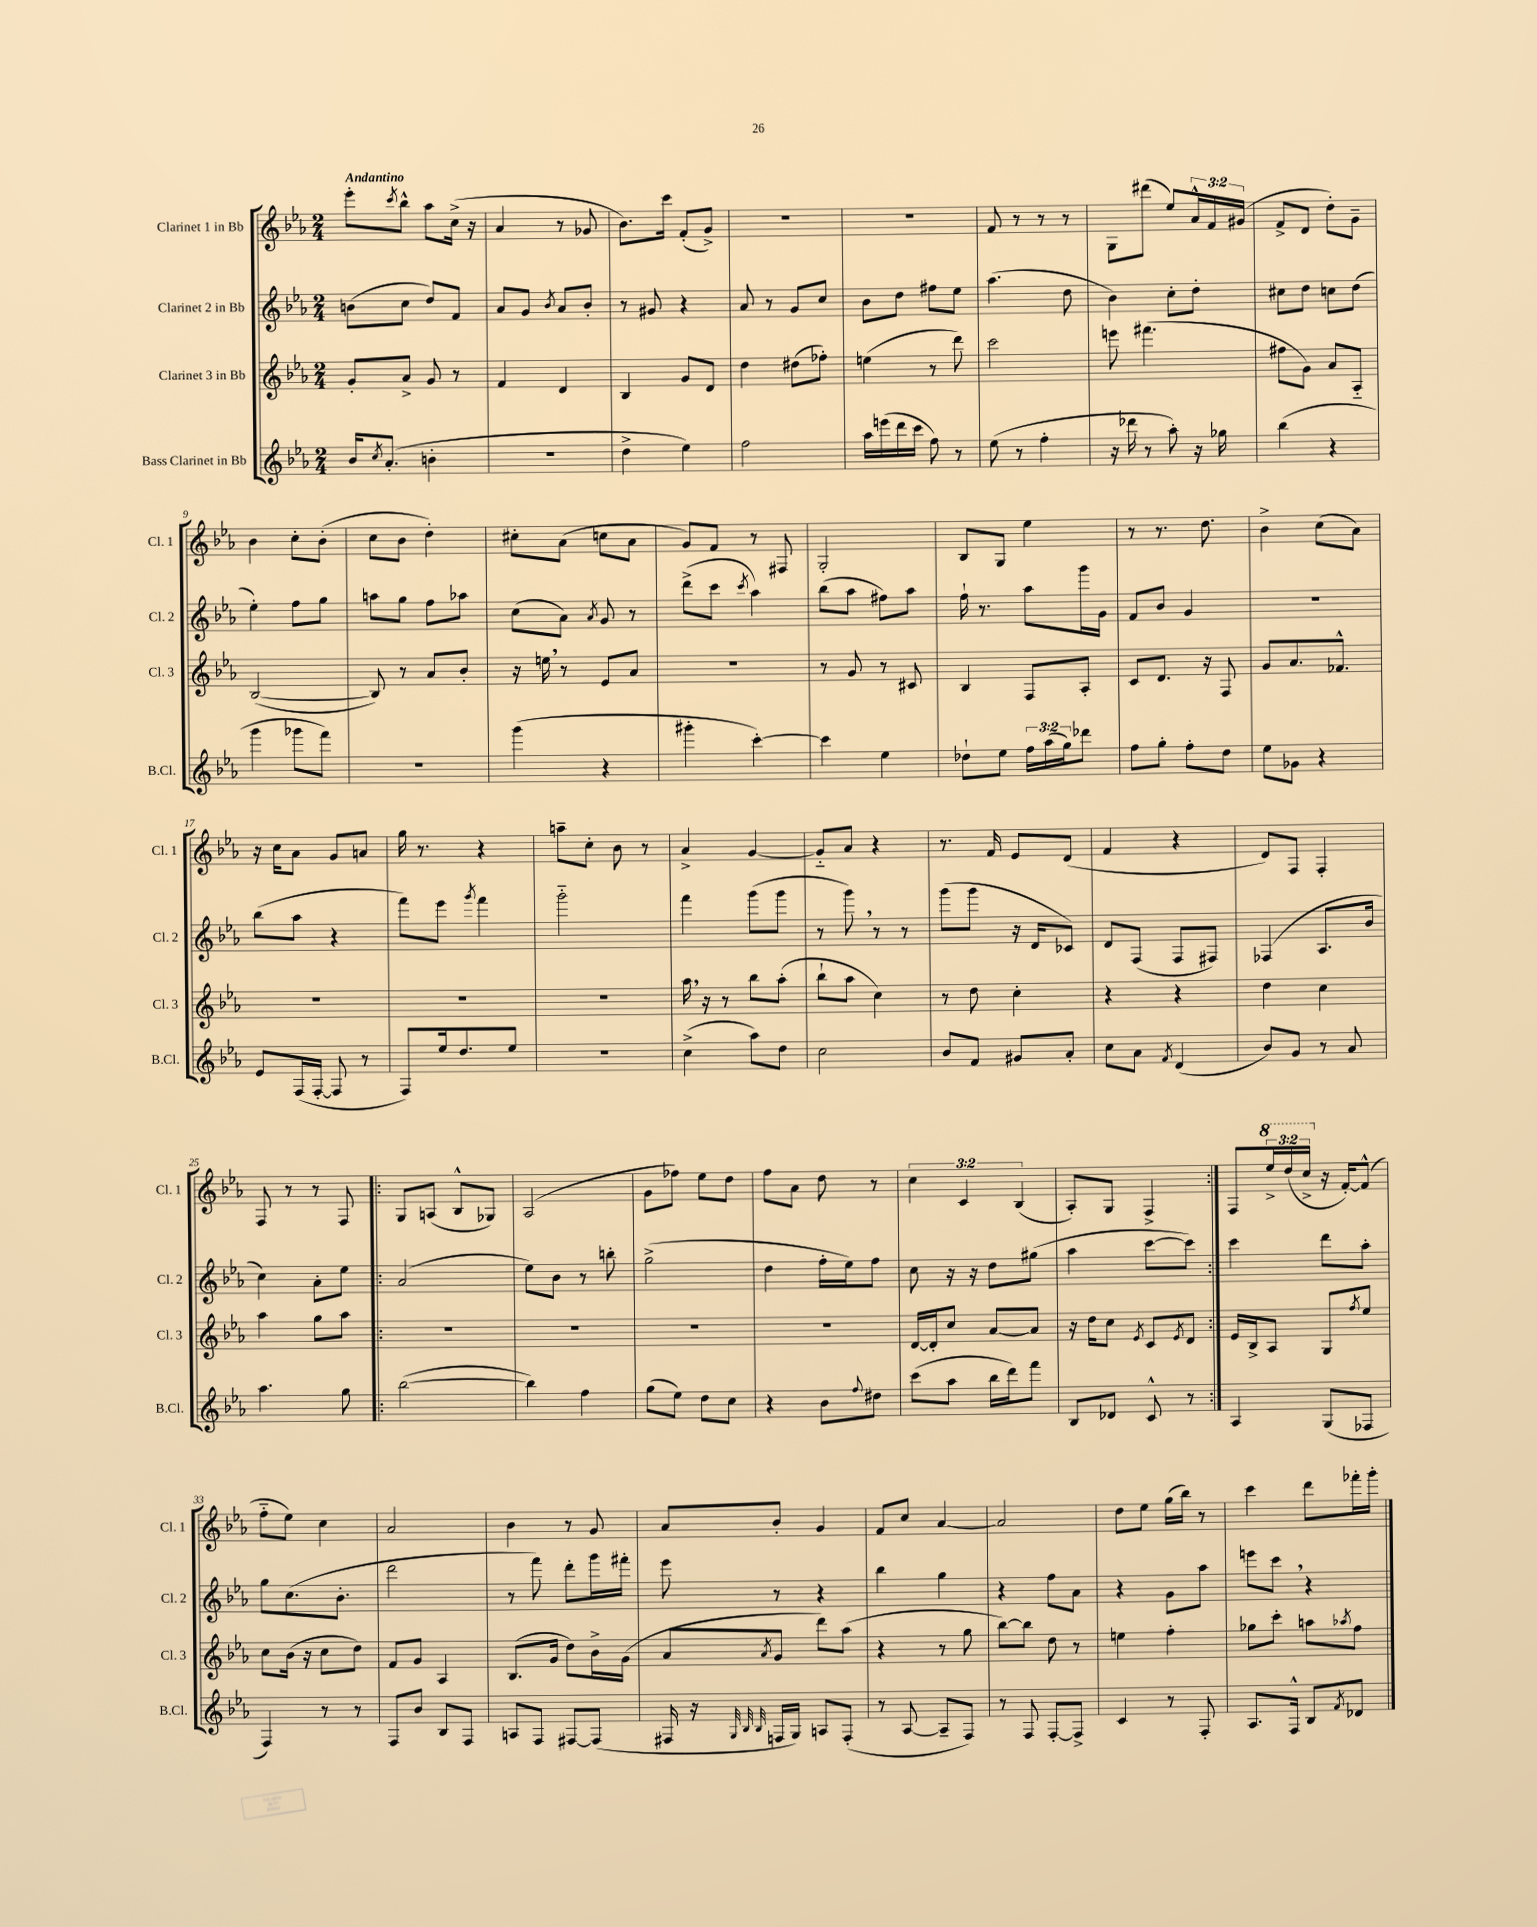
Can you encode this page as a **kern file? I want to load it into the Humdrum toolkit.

**kern	**kern	**kern	**kern
*staff4	*staff3	*staff2	*staff1
*clefG2	*clefG2	*clefG2	*clefG2
*k[b-e-a-]	*k[b-e-a-]	*k[b-e-a-]	*k[b-e-a-]
*M2/4	*M2/4	*M2/4	*M2/4
16b-	8g'	(8b	8eee-'
8qcc	.	.	.
(8.a-'	.	.	.
.	.	.	8qccc
.	8a-^	8cc	8bb-^^
4b'	8g	8dd)	8aa-
.	8r	8f	(16cc^
.	.	.	16r
=	=	=	=
2r	4f	8a-	4a-
.	.	8g	.
.	.	8qb-	.
.	4d	8a-	8r
.	.	8b-'	8g-
=	=	=	=
4dd^	4B-	8r	8.b-)
.	.	8g#	.
.	.	.	16ccc
4ee-)	8g	4r	(8f'
.	8d	.	8g^)
=	=	=	=
2ff	4dd	8a-	2r
.	.	8r	.
.	(8dd#	8g	.
.	8ff-')	8cc	.
=	=	=	=
16aa-	(4ee	8b-	2r
(16eee	.	.	.
16ddd	.	8dd	.
16ccc	.	.	.
8ff)	8r	8ff#	.
8r	8ddd)	8ee-	.
=	=	=	=
(8ee-	2ccc	(4.aa-	8f
8r	.	.	8r
4ff'	.	.	8r
.	.	8dd	8r
=	=	=	=
16r	8eee	4b-)	8G
16ddd-	.	.	.
8r	(4.fff#	.	(8ddd#
8aa-')	.	8cc'	8ee-)
16r	.	8dd'	24a-^^
.	.	.	24f
16gg-	.	.	.
.	.	.	(24g#
=	=	=	=
(4bb-	8ff#	8cc#	8f^
.	8g)	8dd	8d
4r	8a-	8cc	8dd')
.	8A-'~	(8dd	8g~
=	=	=	=
4ggg	([2B-	4ee-')	4b-
8ggg-	.	8ff	8cc'
8fff)	.	8gg	(8b-'
=	=	=	=
2r	8B-])	8aa	8cc
.	8r	8gg	8b-
.	8a-	8ff	4dd')
.	8b-'	8aa-	.
=	=	=	=
(4ggg	16r	(8cc	8cc#'
.	16ee	.	.
.	8r	8a-)	(8a-
.	.	8qa-	.
4r	8e-	8g	8cc
.	8a-	8r	8a-
=	=	=	=
4ggg#'	2r	(8ddd^	8g)
.	.	8ccc	8f
.	.	8qccc	.
[4ccc')	.	4aa-)	8r
.	.	.	8F#
=	=	=	=
4ccc]	8r	(8bb-	2G'
.	8g	8aa-	.
4ee-	8r	8ff#)	.
.	8c#	8aa-	.
=	=	=	=
8dd-`	4B-	16ff`	8B-
.	.	8.r	.
8ee-	.	.	8G
24ff	8F	8aa-	4ee-
(24aa-	.	.	.
24gg)	.	.	.
8ddd-	8A-'	16ggg	.
.	.	16g	.
=	=	=	=
8ff	8c	8f	8r
8gg'	8.d	8b-	8.r
8ff'	.	4g	.
.	16r	.	8.dd
8dd	8F	.	.
=	=	=	=
8ee-	8g	2r	4b-^
8g-	8.a-	.	.
4r	.	.	(8cc
.	8.f-^^	.	.
.	.	.	8a-)
=	=	=	=
8e-	2r	(8bb-	16r
.	.	.	16cc
(16F	.	8aa-	8a-
[16F'	.	.	.
8F]	.	4r	8g
8r	.	.	8a
=	=	=	=
8F)	2r	8fff)	16gg
.	.	.	8.r
16ee-	.	8eee-	.
8.dd	.	.	.
.	.	8qggg	.
.	.	4fff	4r
8ee-	.	.	.
=	=	=	=
2r	2r	2ggg'~	8aa~
.	.	.	8cc'
.	.	.	8b-
.	.	.	8r
=	=	=	=
(4cc^	16aa-	4fff	4a-^
.	16r	.	.
.	8r	.	.
8aa-)	8bb-	(8ggg	[4g
8dd	(8aa-'	8ggg	.
=	=	=	=
2cc	8bb-`	8r	8g'~]
.	8aa-	8ggg)	8a-
.	4cc)	8r	4r
.	.	8r	.
=	=	=	=
8b-	8r	(8ggg	8.r
8f	8dd	8ggg	.
.	.	.	16f
8g#	4cc'	16r	8e-
.	.	16d	.
8a-'	.	8c-)	(8d
=	=	=	=
8cc	4r	8d	4f
8a-	.	(8F	.
8qf	.	.	.
(4d	4r	8F	4r
.	.	8F#)	.
=	=	=	=
8b-)	4dd	(4F-	8d)
8g	.	.	8F
8r	4cc	8.A-	4F'
8a-	.	.	.
.	.	16b-	.
=	=	=	=
4.aa-	4aa-	4cc)	8F
.	.	.	8r
.	8gg	8a-'	8r
8gg	8aa-	8ee-	8F
=!|:	=!|:	=!|:	=!|:
([2bb-	2r	(2a-	8G
.	.	.	(8A
.	.	.	8B-^^
.	.	.	8G-)
=	=	=	=
4bb-])	2r	8ee-)	(2A-
.	.	8b-	.
4ff	.	8r	.
.	.	8bb'	.
=	=	=	=
(8gg	2r	(2gg^	8g
8ee-)	.	.	8ff-)
8dd	.	.	8ee-
8cc	.	.	8dd
=	=	=	=
4r	2r	4dd	8ff
.	.	.	8a-
8b-	.	16ff'	8dd
.	.	16ee-)	.
8qqff	.	.	.
8dd#	.	8ff	8r
=	=	=	=
(8ccc	[16d	8cc	6cc
.	16d']	.	.
8aa-	8cc	16r	.
.	.	.	6c
.	.	16r	.
16bb-	[8a-	8dd	.
16ddd)	.	.	.
.	.	.	(6B-
8fff	8a-]	(8gg#	.
=	=	=	=
8B-	16r	4aa-	8A-')
.	16dd	.	.
8d-	8cc	.	8G
.	8qe-	.	.
8c^^	8c	[8ccc	4F^
.	8qe-	.	.
8r	8d	8ccc])	.
=:|!	=:|!	=:|!	=:|!
4A-	16e-	4ccc	8F
.	16B-^	.	.
.	8A-	.	24eee-^
.	.	.	(24ddd
.	.	.	24ccc^
(8G	8G	8ddd	16r
.	.	.	[16f')
.	8qff	.	.
8F-	8ee-	8aa-'	(8f^^]
=	=	=	=
4F)	8cc	8gg	8ff'~
.	(16b-	(8.cc	8ee-)
.	16r	.	.
8r	8cc	.	4cc
.	.	8.b-'	.
8r	8dd)	.	.
=	=	=	=
8F	8f	2ddd	2a-
8b-	8g	.	.
8B-	4A-	.	.
8F	.	.	.
=	=	=	=
8A	(8.B-	8r	4b-
8F	.	8fff)	.
.	16g	.	.
[8F#	8dd)	8ddd'	8r
(8F#]	16b-^	16ggg	8g
.	(16g	16fff#'	.
=	=	=	=
16F#	8a-	8eee-	8a-
16r	.	.	.
32qqG	.	.	.
32qqB-	.	.	.
32qqB-	8qa-	.	.
16F	8g	8r	8b-'
16G)	.	.	.
8A	8ddd)	4r	4g
(8F'	(8aa-	.	.
=	=	=	=
8r	4r	4bb-	8f
[8A-	.	.	8cc
8A-~]	8r	4gg	[4a-
8F)	8gg	.	.
=	=	=	=
8r	[8bb-)	4r	2a-]
8F	8bb-]	.	.
[8F'	8dd	8ff	.
8F^]	8r	8a-	.
=	=	=	=
4c	4ee	4r	8dd
.	.	.	8ee-
8r	4ff'	8g	(16gg
.	.	.	16bb-)
8F'	.	8aa-	8r
=	=	=	=
8.A-	8gg-	8eee	4ccc
.	8ccc'	8ccc	.
16F^^	.	.	.
8B-	8aa	4r	8ddd
8qf	8qaa-	.	.
8d-	8ff	.	16fff-'
.	.	.	16ggg'
==	==	==	==
*-	*-	*-	*-
